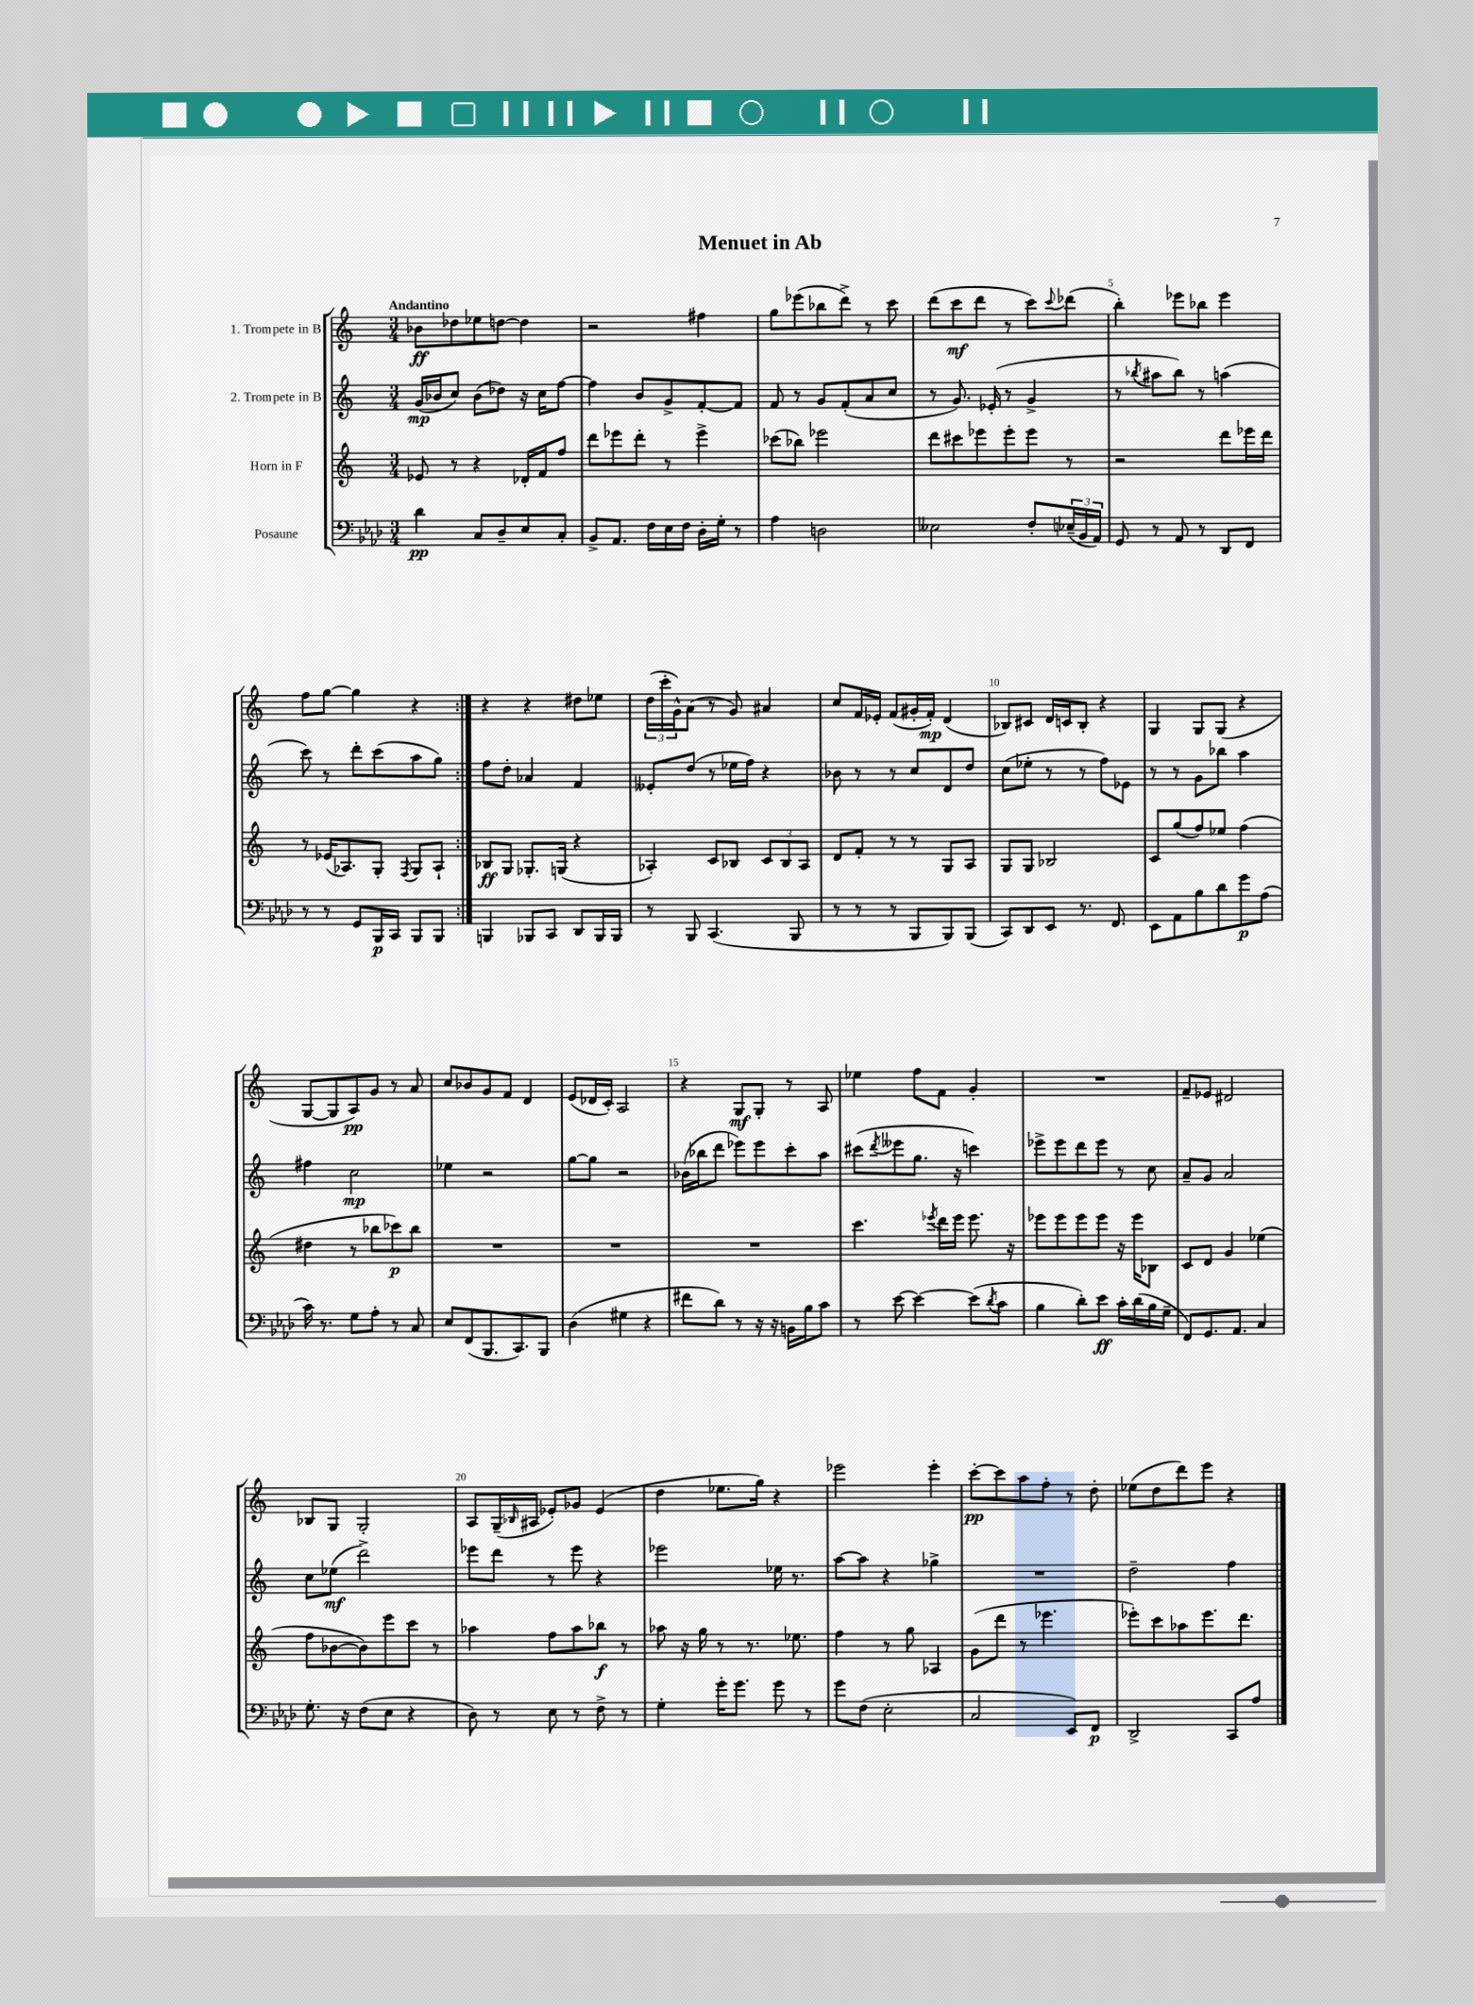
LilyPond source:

\header { title = "Menuet in Ab" }
<<
\new StaffGroup <<
\new Staff = "s0" \with { instrumentName = "1. Trompete in B" } {
    \clef treble \key c \major \numericTimeSignature \time 3/4 \tempo "Andantino"
    \repeat volta 2 { bes'8\ff des''8 ees''8 d''8~ d''4 |
    r2 fis''4 |
    g''8 ees'''8( bes''8 d'''8->) r8 c'''8 |
    d'''8( c'''8\mf d'''8 r8 c'''8) \appoggiatura { c'''8 } des'''8( |
    b''4-.) ees'''8 bes''8 ees'''4 |
    f''8 g''8~ g''4 r4 | }
    r4 r4 dis''8 ees''8 |
    \tuplet 3/2 { d''16( c'''16-. g'16-^) } a'8( r8 g'8) ais'4 |
    c''8 f'16 ees'16-. f'8( gis'16-. f'16-.\mp) d'4( |
    bes8) cis'8 d'16 c'16 bes8-. r4 |
    g4 g8 g8( r4 |
    g8~ g8 a8\pp) g'8 r8 a'8 |
    c''8 bes'8 g'8 f'8 d'4 |
    e'8( des'16 c'16-.) a2 |
    r4 g8\mf g8-. r8 a8 |
    ees''4 f''8 f'8 g'4-. |
    R2. |
    f'8-- ees'8 dis'2 |
    bes8 g8 g2-. |
    a8 g16--( \grace { bes16 } ais16 ees'8-.) ges'8 ees'4( |
    d''4 ees''8. g''16) r4 |
    ees'''2 ees'''4-. |
    c'''8~-.\pp c'''8 a''8 f''8-. r8 d''8-. |
    ees''8( d''8 d'''8) e'''8 r4 \bar "|." |
}
\new Staff = "s1" \with { instrumentName = "2. Trompete in B" } {
    \clef treble \key c \major \numericTimeSignature \time 3/4
    \repeat volta 2 { g'16\mp( bes'16 c''8) bes'8( des''8) r16 c''16 f''8~ |
    f''4 b'8 g'8-> f'8~-. f'8 |
    f'8 r8 g'8 f'8-.( a'8 c''8 |
    r8 g'8.) ees'16-.( r8 g'4-> |
    r8 \acciaccatura { bes''8 } ais''8 bes''8) r8 a''4( |
    c'''8) r8 d'''8-. c'''8( a''8 g''8) | }
    f''8 d''8-. aes'4 f'4 |
    eeses'8-. d''8( r8 ees''16 f''16) r4 |
    bes'8 r8 r8 c''8 d'8 d''8 |
    c''8( ees''8-. r8 r8 f''8) ees'8 |
    r8 r8 g'8 bes''8 a''4 |
    fis''4 c''2\mp |
    ees''4 r2 |
    g''8~ g''8 r2 |
    bes'16( bes''16 d'''8 ees'''8) ees'''8 c'''8-. a''8 |
    cis'''8( \acciaccatura { d'''8 } eeses'''8 g''8. r16 c'''4) |
    ees'''8-> ees'''8 d'''8 ees'''8 r8 c''8 |
    a'8-- g'8 a'2 |
    c''8 ees''8\mf( d'''2->) |
    ees'''8 d'''8 r8 ees'''8 r4 |
    ees'''2 ees''16 r8. |
    a''8~ a''8 r4 ges''4-> |
    R2. |
    d''2-- f''4 \bar "|." |
}
\new Staff = "s2" \with { instrumentName = "Horn in F" } {
    \clef treble \key c \major \numericTimeSignature \time 3/4
    \repeat volta 2 { ees'8 r8 r4 des'16-. f'16 f''8 |
    d'''8 ees'''8 d'''8-. r8 ees'''4-> |
    ces'''8( bes''8) ees'''2 |
    d'''8 cis'''8 ees'''8 ees'''8-. ees'''8 r8 |
    r2 d'''8 ees'''16 d'''16 |
    r8 ees'16( aes8.) g8-. \acciaccatura { f8 } g8 aes8-! | }
    bes8\ff g8 ges8.-. g16( r4 |
    aes4-.) c'8 bes8 \tuplet 3/2 { c'8 bes8 aes8 } |
    d'8 f'8-. r8 r8 g8 a8 |
    g8 g8 bes2 |
    c'8 g''8( f''8) ees''8 f''4( |
    dis''4 r8 bes''8 ces'''8\p) bes''8 |
    R2. |
    R2. |
    R2. |
    c'''4. \acciaccatura { ees'''8 } d'''16 ees'''16 ees'''8. r16 |
    ees'''8 ees'''8 ees'''8 ees'''8 r16 ees'''16 bes8 |
    c'8 d'8 g'4 ees''4( |
    f''8 bes'8~ bes'8) e'''8 c'''8 r8 |
    aes''4 f''8 aes''8 bes''8\f r8 |
    aes''8 r16 g''16 r8 r8. ees''8. |
    f''4 r8 g''8 aes4 |
    g'8( d'''8 r8 ees'''4. |
    ees'''8-.) c'''8 aes''8 ees'''8. d'''8. \bar "|." |
}
\new Staff = "s3" \with { instrumentName = "Posaune" } {
    \clef bass \key aes \major \numericTimeSignature \time 3/4
    \repeat volta 2 { des'4\pp c8 des8-- ees8 c8-. |
    bes,8-> aes,8. f16 ees16 f16 des16-. g16-. r8 |
    aes4 d2 |
    eeses2 f8-. \tuplet 3/2 { ees16--( bes,16 aes,16) } |
    g,8 r8 aes,8 r8 des,8 f,8 |
    r8 r8 g,8 bes,,16\p c,16 bes,,8 bes,,8 | }
    b,,4 bes,,8 c,8 des,8 bes,,16 bes,,16 |
    r8 bes,,8 c,4.( bes,,8 |
    r8 r8 r8 bes,,8 bes,,8) bes,,8( |
    c,8) des,8 ees,8 r8. f,8. |
    ees,8 aes,8 bes8 des'8 g'8\p aes8( |
    c'16) r8. g8 aes8-. r8 c8 |
    ees8 f,8( bes,,8. c,8.) bes,,8 |
    des4( gis4 r4 |
    fis'8 des'8) r8 r16 r16 b,16 bes16 c'8 |
    r8 ees'8~ ees'4~ ees'8( \acciaccatura { des'8 } c'8 |
    bes4 des'8-.) ees'8\ff c'16-. des'16( bes16 g16-- |
    f,8) g,8. aes,8. c4 |
    g8.-. r16 f8( ees8 r4 |
    des8) r8 ees8 r8 f8-> r8 |
    g4-. g'16-. g'8. g'8 r8 |
    g'8 f8( ees2-. |
    c2 ees,8) f,8\p |
    des,2-> c,8 aes8 \bar "|." |
}
>>
>>
\layout { \context { \Score \override BarNumber.break-visibility = ##(#f #t #t) barNumberVisibility = #(every-nth-bar-number-visible 5) } }
